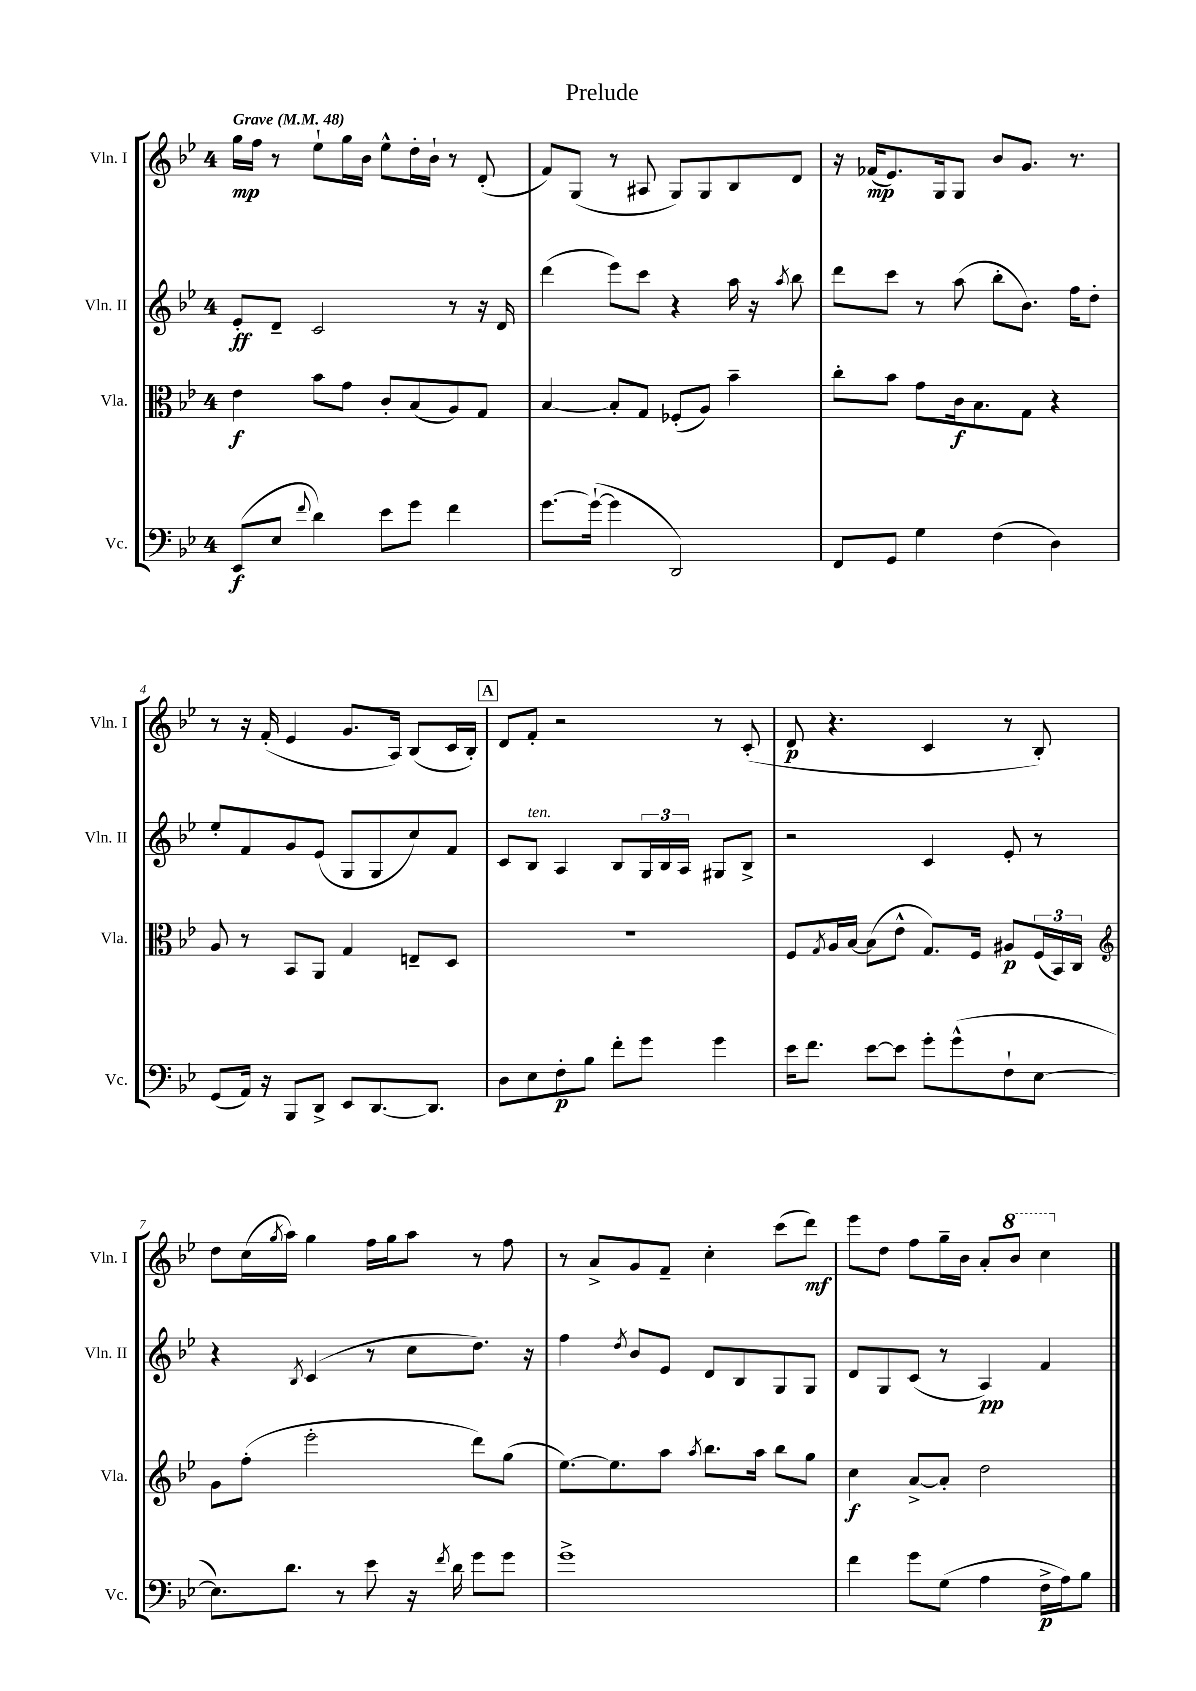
\header { title = "Prelude" }
<<
\new StaffGroup <<
\new Staff = "s0" \with { instrumentName = "Vln. I" shortInstrumentName = "Vln. I" } {
    \clef treble \key bes \major \once \override Staff.TimeSignature.style = #'single-digit \time 4/4 \tempo "Grave" 4 = 48
    g''16\mp f''16 r8 ees''8-! g''16 bes'16 ees''8-^ d''16-. bes'16-! r8 d'8-.( |
    f'8) g8( r8 ais8 g8) g8 bes8 d'8 |
    r16 fes'16\mp( ees'8.) g16 g8 bes'8 g'8. r8. |
    r8 r16 f'16-.( ees'4 g'8. a16) bes8( c'16 bes16-.) |
    \mark \markup { \box "A" } d'8 f'8-. r2 r8 c'8-.( |
    d'8\p r4. c'4 r8 bes8-.) |
    d''8 c''16( \acciaccatura { g''8 } a''16) g''4 f''16 g''16 a''8 r8 f''8 |
    r8 a'8-> g'8 f'8-- c''4-. c'''8( d'''8\mf) |
    ees'''8 d''8 f''8 g''16-- bes'16 a'8-. \ottava #1 bes''8 c'''4 \ottava #0 \bar "|." |
}
\new Staff = "s1" \with { instrumentName = "Vln. II" shortInstrumentName = "Vln. II" } {
    \clef treble \key bes \major \once \override Staff.TimeSignature.style = #'single-digit \time 4/4
    ees'8-.\ff d'8-- c'2 r8 r16 d'16 |
    d'''4( ees'''8) c'''8 r4 a''16 r16 \acciaccatura { a''8 } bes''8 |
    d'''8 c'''8 r8 a''8( bes''8-. bes'8.) f''16 d''8-. |
    ees''8-. f'8 g'8 ees'8( g8 g8 c''8) f'8 |
    \mark \markup { \box "A" } c'8 bes8^\markup { \italic "ten." } a4 bes8 \tuplet 3/2 { g16 bes16 a16 } gis8 bes8-> |
    r2 c'4 ees'8-. r8 |
    r4 \acciaccatura { bes8 } c'4( r8 c''8 d''8.) r16 |
    f''4 \acciaccatura { d''8 } bes'8 ees'8 d'8 bes8 g8 g8 |
    d'8 g8 c'8( r8 a4\pp) f'4 \bar "|." |
}
\new Staff = "s2" \with { instrumentName = "Vla." shortInstrumentName = "Vla." } {
    \clef alto \key bes \major \once \override Staff.TimeSignature.style = #'single-digit \time 4/4
    ees'4\f bes'8 g'8 c'8-. bes8( a8) g8 |
    bes4~ bes8-. g8 fes8-.( a8) bes'4-- |
    c''8-. bes'8 g'8 c'16\f bes8. g8 r4 |
    a8 r8 bes,8 a,8 g4 e8-- d8 |
    \mark \markup { \box "A" } R1 |
    f8 \acciaccatura { g8 } a16 bes16~ bes8( ees'8-^ g8.) f16 ais8\p \tuplet 3/2 { f16( bes,16) c16 } |
    \clef treble g'8 f''8-.( ees'''2-. d'''8) g''8( |
    ees''8.~) ees''8. a''8 \acciaccatura { a''8 } bes''8. a''16 bes''8 g''8 |
    c''4\f a'8~-> a'8-. d''2 \bar "|." |
}
\new Staff = "s3" \with { instrumentName = "Vc." shortInstrumentName = "Vc." } {
    \clef bass \key bes \major \once \override Staff.TimeSignature.style = #'single-digit \time 4/4
    ees,8\f( ees8 \appoggiatura { f'8 } d'4) ees'8 g'8 f'4 |
    g'8.~ g'16~-!( g'4 d,2) |
    f,8 g,8 g4 f4( d4) |
    g,8( a,16) r16 bes,,8 d,8-> ees,8 d,8.~ d,8. |
    \mark \markup { \box "A" } d8 ees8 f8-.\p bes8 f'8-. g'8 g'4 |
    ees'16 f'8. ees'8~ ees'8 g'8-. g'8-^( f8-! ees8~ |
    ees8.) d'8. r8 ees'8 r16 \acciaccatura { f'8 } d'16 g'8 g'8 |
    g'1-> |
    f'4 g'8 g8( a4 f16->\p a16) bes8 \bar "|." |
}
>>
>>
